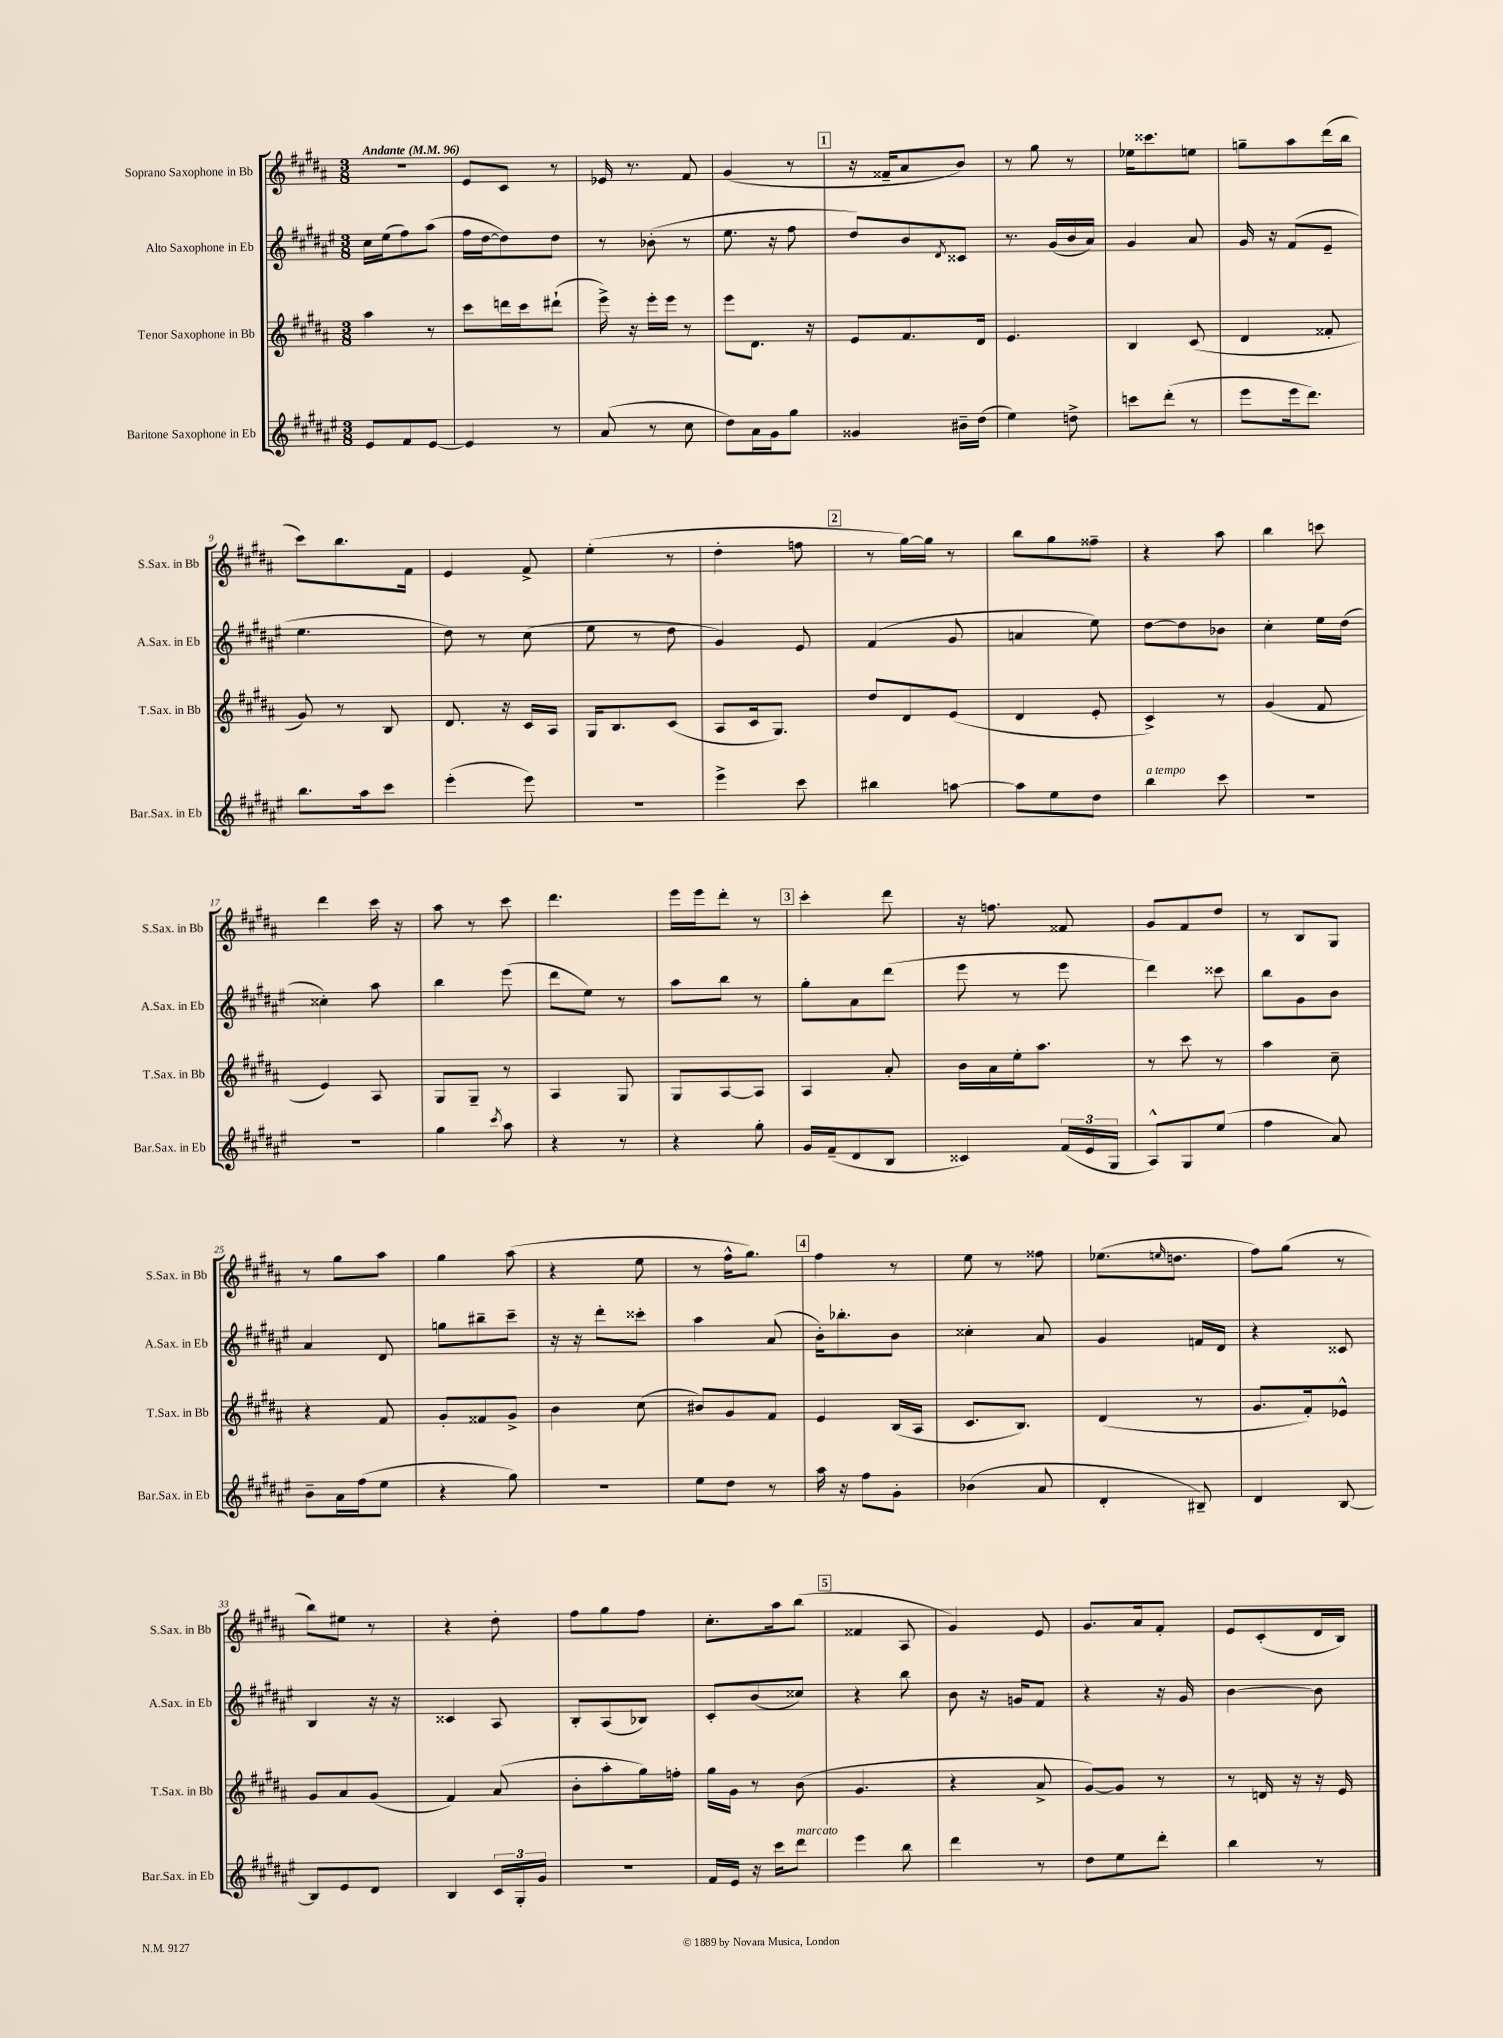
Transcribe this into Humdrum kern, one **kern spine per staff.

**kern	**kern	**kern	**kern
*part4	*part3	*part2	*part1
*staff4	*staff3	*staff2	*staff1
*I"Baritone Saxophone in Eb	*I"Tenor Saxophone in Bb	*I"Alto Saxophone in Eb	*I"Soprano Saxophone in Bb
*I'Bar.Sax. in Eb	*I'T.Sax. in Bb	*I'A.Sax. in Eb	*I'S.Sax. in Bb
*clefG2	*clefG2	*clefG2	*clefG2
*k[f#c#g#d#a#e#]	*k[f#c#g#d#a#]	*k[f#c#g#d#a#e#]	*k[f#c#g#d#a#]
*M3/8	*M3/8	*M3/8	*M3/8
*MM96	*MM96	*MM96	*MM96
=1	=1	=1	=1
!	!	!	!LO:TX:a:B:t=Andante
8e#/L	4aa#\	16cc#\LL	4.r
.	.	(16ee#\J	.
8f#/	.	8ff#\)	.
[8e#/J	8r	(8aa#\J	.
=2	=2	=2	=2
4e#/]	8ccc#\L	16ff#\LL	8e/L
.	.	[16dd#\J	.
.	16dddn\L	8dd#\])	8c#/J
.	16ccc#\J	.	.
8r	(8ddd#X`\J	8dd#\J	8r
=3	=3	=3	=3
(8a#/	16eee^\)	8r	16e-X/
.	16r	.	8.r
8r	16eee'\LL	(8b-X'\	.
.	16eee\JJ	.	.
8cc#\	8r	8r	8f#/
=4	=4	=4	=4
8dd#\L)	8eee\L	8.ee#\	(4g#/
16a#\L	8.d#\J	.	.
16g#\J	.	16r	.
8gg#\J	.	8ff#\	8r
.	16r	.	.
!!LO:REH:place=s1:t=1
=5	=5	=5	=5
4g##X/	8e/L	8dd#/L)	16r
.	.	.	16f##X~/KL
.	8.f#/	8b/	8a#/
.	.	8qd#/	.
16b#X~\LL	.	8c##X/J	8b/J)
(16dd#\JJ	16d#/Jk	.	.
=6	=6	=6	=6
4ee#\)	4.e/	8.r	8r
.	.	.	8gg#\
.	.	(16g#/LL	.
8ddn^\	.	16b/	8r
.	.	16a#/JJ)	.
=7	=7	=7	=7
8cccn\L	4B/	4g#/	16ee-X\KL
.	.	.	8.ccc##X\
(8ddd#'\J	.	.	.
8r	(8c#/	8a#/	8een\J
=8	=8	=8	=8
8eee#\L	4d#/	16g#/	8ggn~\L
.	.	16r	.
16eee#\k	.	(8f#/L	8aa#\
8.ddd#\J)	.	.	.
.	8f##X'/	8e#~/J	(16ddd#\L
.	.	.	16bb\JJ
!!LO:LB:g=z
=9	=9	=9	=9
8.bb\L	8g#/)	4.ee#\	8ccc#\L)
.	8r	.	8.bb\
16aa#\k	.	.	.
8ccc#\J	8B/	.	.
.	.	.	16f#\Jk
=10	=10	=10	=10
(4eee#'\	8.d#/	8dd#\)	4e/
.	.	8r	.
.	16r	.	.
8eee#\)	16c#/LL	(8cc#\	8f#^/
.	16A#/JJ	.	.
=11	=11	=11	=11
4.r	16G#/KL	8ee#\	(4ee'\
.	8.B/	.	.
.	.	8r	.
.	(8c#/J	8dd#\	8r
=12	=12	=12	=12
4eee#^\	8A#/L	4g#/)	4dd#'\
.	16c#/k	.	.
.	8.G#/J)	.	.
8ccc#\	.	8e#/	8ffn\
!!LO:REH:place=s1:t=2
=13	=13	=13	=13
4bb#X\	8dd#/L	(4f#/	8r
.	8d#/	.	[16gg#\LL)
.	.	.	16gg#\JJ]
[8aan\	(8e/J	8g#/	8r
=14	=14	=14	=14
8aa\L]	4d#/	4an/	8bb\L
8ee#\	.	.	8gg#\
8dd#\J	8e'/	8ee#\)	8ff##X~\J
=15	=15	=15	=15
!LO:TX:a:i:t=a tempo	!	!	!
4bb\	4c#^/)	[8dd#\L	4r
.	.	8dd#\]	.
8ccc#\	8r	8b-X\J	8aa#\
=16	=16	=16	=16
4.r	(4g#/	4cc#'\	4bb\
.	8f#/	16ee#\LL	8cccn\
.	.	(16dd#\JJ	.
!!LO:LB:g=z
=17	=17	=17	=17
4.r	4e/)	4cc##X'\)	4ddd#\
.	8A#/	8aa#\	16ccc#\
.	.	.	16r
=18	=18	=18	=18
4gg#\	8G#/L	4bb\	8aa#\
.	8G#~/J	.	8r
8qccc#/	.	.	.
8aa#\	8r	(8eee#\	8ccc#\
=19	=19	=19	=19
4r	4A#/	8ddd#\L	4.ddd#\
.	.	8ee#\J)	.
8r	8G#/	8r	.
=20	=20	=20	=20
4r	8G#/L	8aa#\L	16eee\LL
.	.	.	16eee\J
.	[8A#/	8bb\J	8ddd#'\J
8gg#'\	8A#/J]	8r	8r
!!LO:REH:place=s1:t=3
=21	=21	=21	=21
16g#/LL	4A#/	8gg#'\L	4ccc#'\
(16f#~/J	.	.	.
8d#/	.	8a#\	.
8B/J	8a#'/	(8ddd#\J	8ddd#\
=22	=22	=22	=22
4c##X/)	16b\LL	8eee#\	16r
.	16a#\	.	8.ffn\
.	16ee'\J	8r	.
.	8.aa#\J	.	.
(24f#/LL	.	8eee#\	8f##X/
24e#/	.	.	.
24G#/JJ	.	.	.
=23	=23	=23	=23
8A#^^/L)	8r	4ddd#\)	8g#/L
8G#/	8ccc#\	.	8f#/
(8ee#/J	8r	8ccc##X\	8dd#/J
=24	=24	=24	=24
4ff#\	4aa#\	8bb\L	8r
.	.	8g#\	8B/L
8a#/)	8cc#~\	8b\J	8G#/J
!!LO:LB:g=z
=25	=25	=25	=25
8b~\L	4r	4a#/	8r
16a#\L	.	.	8gg#\L
(16ff#\J	.	.	.
8ee#\J	8f#/	8d#/	8aa#\J
=26	=26	=26	=26
4r	8g#'/L	8ggn\L	4gg#\
.	8f##X/	8bb#X~\	.
8gg#\)	8g#^/J	8ccc#~\J	(8aa#\
=27	=27	=27	=27
4.r	4b\	16r	4r
.	.	16r	.
.	.	8ddd#'\L	.
.	(8cc#\	8ccc##X'\J	8ee\
=28	=28	=28	=28
8ee#\L	8b#X/L)	4aa#\	8r
8dd#\J	8g#/	.	16ff#^^\KL
.	.	.	8.gg#\J)
8r	8f#/J	(8a#/	.
!!LO:REH:place=s1:t=4
=29	=29	=29	=29
16aa#\	4e/	16b'\KL)	4ff#\
16r	.	8.bb-X'\	.
8ff#\L	.	.	.
8g#'\J	(16B/LL	8b\J	8r
.	16A#/JJ	.	.
=30	=30	=30	=30
(4b-X\	8.c#/L	4cc##X'\	8ee\
.	.	.	8r
.	8.B/J)	.	.
8a#/	.	8a#/	8ff##X\
=31	=31	=31	=31
4d#'/	(4d#/	4g#/	(8.ee-X\L
.	.	.	16qqeen/
.	.	.	8.ddn\J
8B#X~/)	8r	16fn/LL	.
.	.	16d#/JJ	.
=32	=32	=32	=32
4d#/	8.g#/L	4r	8ff#\L)
.	.	.	(8gg#\J
.	16f#'/k)	.	.
[8B/	8e-X^^/J	8c##X/	8r
!!LO:LB:g=z
=33	=33	=33	=33
8B/L]	8g#/L	4B/	8bb\L)
8e#/	8a#/	.	8ee#X\J
8d#/J	(8g#/J	16r	8r
.	.	16r	.
=34	=34	=34	=34
4B/	4f#/)	4c##X/	4r
24c#/LL	(8a#/	8A#/	8dd#'\
24G#'/	.	.	.
24g#/JJ	.	.	.
=35	=35	=35	=35
4.r	8b'\L	8B'/L	8ff#\L
.	8aa#'\	(8A#/	8gg#\
.	16gg#\L)	8B-X/J)	8ff#\J
.	16ffn'\JJ	.	.
=36	=36	=36	=36
16f#/LL	16gg#\LL	8c#'/L	8.cc#'\L
16e#/JJ	16g#\JJ	.	.
16r	8r	(8b/	.
16ccc#\KL	.	.	16aa#\k
!LO:TX:a:i:t=marcato	!	!	!
8ddd#\J	(8b\	8cc##X/J)	(8bb\J
!!LO:REH:place=s1:t=5
=37	=37	=37	=37
4eee#\	4.g#/	4r	4f##X/
8bb\	.	8bb\	8A#/
=38	=38	=38	=38
4ddd#\	4r	8b\	4g#/)
.	.	16r	.
.	.	16gn/KL	.
8r	8a#^/	8f#/J	8e/
=39	=39	=39	=39
8dd#\L	[8g#/L)	4r	8.g#/L
8ee#\	8g#/J]	.	.
.	.	.	16a#/k
8ddd#'\J	8r	16r	8f#'/J
.	.	16g#/	.
=40	=40	=40	=40
4bb\	8r	[4b\	8e/L
.	16dn/	.	(8c#'/
.	16r	.	.
8r	16r	8b\]	16d#/L
.	16e/	.	16B/JJ)
==	==	==	==
*-	*-	*-	*-
